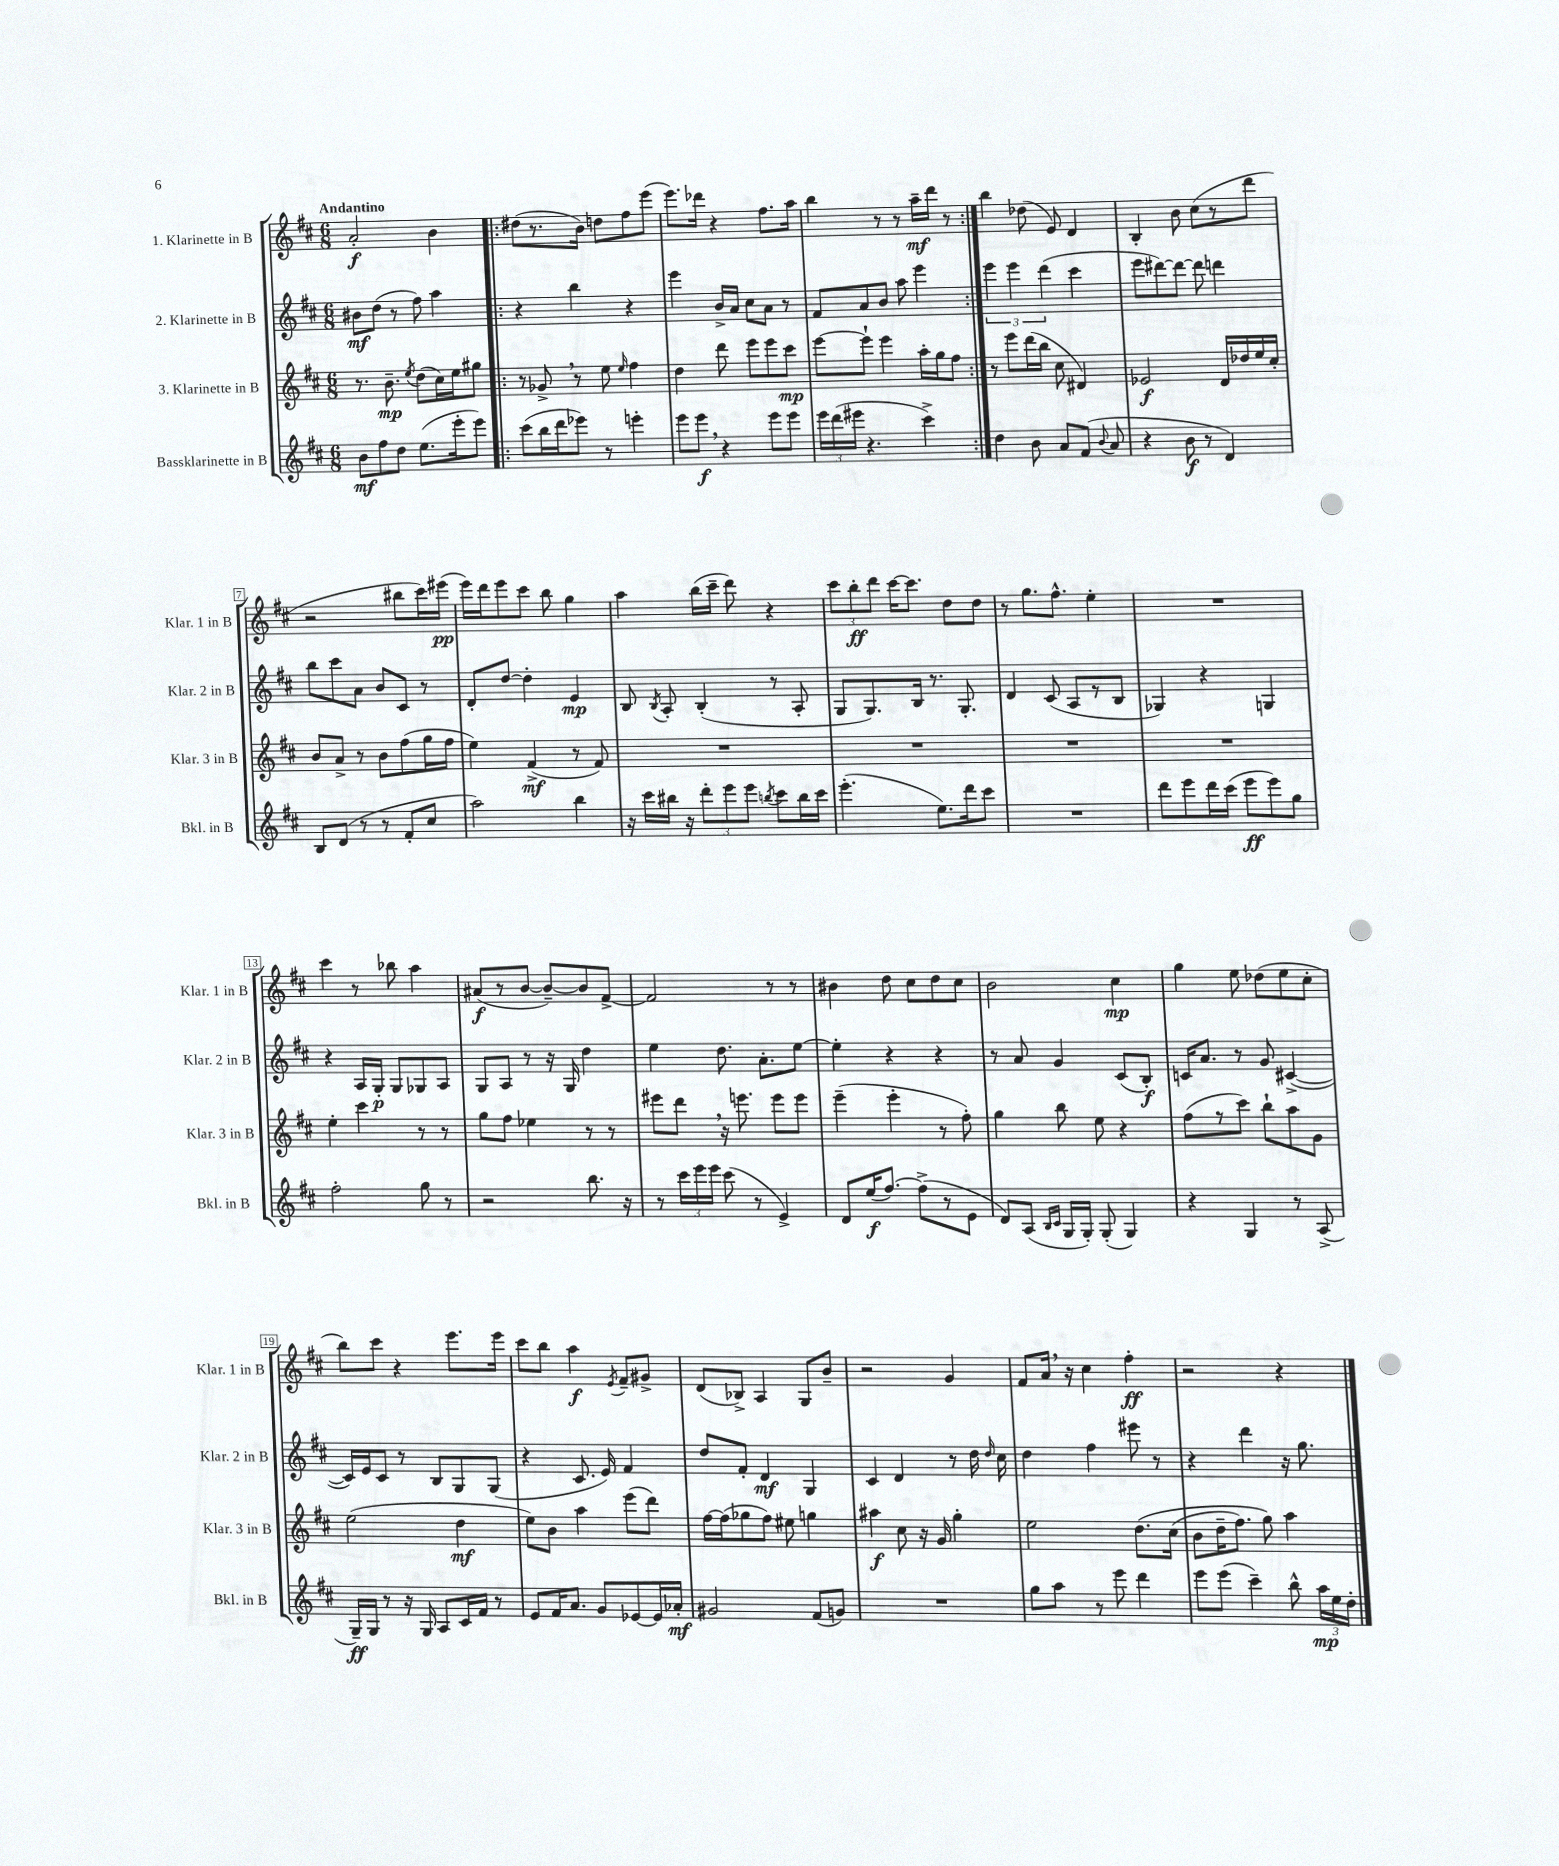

**kern	**kern	**kern	**kern
*staff4	*staff3	*staff2	*staff1
*clefG2	*clefG2	*clefG2	*clefG2
*k[f#c#]	*k[f#c#]	*k[f#c#]	*k[f#c#]
*M6/8	*M6/8	*M6/8	*M6/8
8b	8.r	8b#	2a'
8ff#	.	(8dd	.
.	8.b~	.	.
8dd	.	8r	.
.	8qee	.	.
(8.ee	(8dd	8ff#)	.
.	16cc#)	4aa	4b
16eee'	16ee	.	.
8eee)	8gg#	.	.
=!|:	=!|:	=!|:	=!|:
(8ccc#	8r	4r	(8dd#
16bb	8g-^	.	8.r
16ddd	.	.	.
8eee-)	8r	4bb	.
.	.	.	16b)
8r	8ee	.	8dd
.	16qqee	.	.
4eee'	4ff#	4r	8ff#
.	.	.	(8eee
=	=	=	=
8eee	4dd	4eee	8.eee)
8eee	.	.	.
.	.	.	16ddd-
4r	8ddd	16b^	4r
.	.	16a	.
.	8eee	8cc#	.
8eee	8eee	8a	8.ff#
8eee	8ccc#	8r	.
.	.	.	16aa
=	=	=	=
24eee	[8eee	8f#	4bb
(24ddd	.	.	.
24eee#	.	.	.
4.r	8eee`]	8a	.
.	4eee	8b	8r
.	.	8aa	8r
4ccc#^)	16aa'	4eee	16aa~
.	16gg	.	16ddd
.	8ff#	.	8r
=:|!	=:|!	=:|!	=:|!
4dd	8r	6eee	4bb
.	8eee	.	.
.	.	6eee	.
8b	(16ddd	.	(8dd-
.	16bb	.	.
.	.	(6ddd	.
8a	8cc#	.	8e)
(8f#	4d#)	4ccc#	4d
8qqb	.	.	.
8a	.	.	.
=	=	=	=
4r	2e-	8eee	4B'
.	.	[8ddd#)	.
8b	.	8ddd#_	8b
8r	.	8ddd#]	(8cc#
4d)	16d	4ddd	8r
.	16dd-	.	.
.	16ee	.	8ddd
.	16cc#'	.	.
=	=	=	=
8B	8b	8bb	2r
(8d	8a^	8ccc#	.
8r	8r	8a	.
8r	8b	8b	.
8f#'	(8ff#	8c#	8bb#
8cc#	16gg	8r	16ccc#)
.	16ff#	.	(16eee#
=	=	=	=
2aa)	4ee)	8d'	16eee)
.	.	.	16ddd
.	.	[8dd	8eee
.	(4f#^	4dd']	8ccc#
.	.	.	8bb
4bb	8r	4e	4gg
.	8f#)	.	.
=	=	=	=
16r	2.r	8B	4aa
16ccc#	.	.	.
.	.	8qB	.
16bb#	.	8A'	.
16r	.	.	.
12ddd'	.	(4B'	(16bb
.	.	.	16ccc#~
12eee	.	.	.
.	.	.	8ddd)
12eee	.	.	.
8qbb	.	.	.
8ccc#	.	8r	4r
16bb	.	8A'	.
16ccc#	.	.	.
=	=	=	=
(4.eee'	2.r	8G	12ccc#
.	.	.	12bb'
.	.	8.G)	.
.	.	.	12ddd
.	.	.	[16ccc#
.	.	16B	8.ccc#]
8.ee)	.	8.r	.
.	.	.	8dd
16ddd	.	8.G'	.
8ccc#	.	.	8dd
=	=	=	=
2.r	2.r	4d	8r
.	.	.	8.gg
.	.	(8c#	.
.	.	.	8.ff#^^
.	.	8A	.
.	.	8r	4ee'
.	.	8B	.
=	=	=	=
8ddd	2.r	4G-)	2.r
8eee	.	.	.
16ddd	.	4r	.
(16ccc#	.	.	.
8eee	.	.	.
8eee)	.	4G	.
8gg	.	.	.
=	=	=	=
2ff#'	4ee'	4r	4ccc#
.	4ccc#	16A	8r
.	.	16G'	.
.	.	8G	8bb-
8gg	8r	8G-	4aa
8r	8r	8A	.
=	=	=	=
2r	8gg	8G	(8a#
.	8ff#	8A	8r
.	4ee-	8r	[8b
.	.	16r	8b~_)
.	.	16G	.
8.bb	8r	4dd	8b]
.	8r	.	[8f#^
16r	.	.	.
=	=	=	=
8r	8eee#	4ee	2f#]
24ccc#	8ddd	.	.
24eee	.	.	.
24eee	.	.	.
(8ccc#	16r	8.dd	.
.	8.eee	.	.
8r	.	.	.
.	.	8.a'	.
4e^)	8eee	.	8r
.	8eee	[8ee	8r
=	=	=	=
8d	(4eee~	4ee']	4b#
(16ee	.	.	.
[8.ff#)	.	.	.
.	4eee'	4r	8dd
(8ff#^]	.	.	8cc#
8r	8r	4r	8dd
8e	8ff#')	.	8cc#
=	=	=	=
8d)	4gg	8r	2b
(8A	.	8a	.
16qqB	.	.	.
16qqc#	.	.	.
16G	8bb	4g	.
16G')	.	.	.
(8G'	8ee	.	.
4G)	4r	(8c#	4cc#
.	.	8B')	.
=	=	=	=
4r	(8ff#	16c	4gg
.	.	8.a	.
.	8r	.	.
4G	8ccc#)	8r	8ee
.	8bb`	8g	(8dd-
8r	8aa	([4c#^	8ee
(8A^	8g	.	8cc#'
=	=	=	=
16G~)	(2ee	16c#])	8bb)
16G	.	16e	.
8r	.	8c#	8ccc#
16r	.	8r	4r
16G	.	.	.
8A	.	8B	.
16c#	4dd	8G	8.eee
16f#	.	.	.
8r	.	(8G	.
.	.	.	16eee
=	=	=	=
8e	8ee)	4r	8ccc#
16f#	8b	.	8bb
8.a	.	.	.
.	4aa	8.c#	4aa
8g	.	.	.
.	.	16e)	.
.	.	.	8qe
[8e-	(8eee	4f#	8f#~
16e-]	8ddd)	.	8g#^
16a-'	.	.	.
=	=	=	=
2g#	[16ff#	8dd	(8d
.	(16ff#]	.	.
.	8gg-	8f#'	8B-^)
.	8ff#)	4d	4A
.	8ee#	.	.
(8f#	4gg	4G	8G
8g)	.	.	8b~
=	=	=	=
2.r	4aa#	4c#	2r
.	8cc#	4d	.
.	16r	.	.
.	16g	.	.
.	4gg'	8r	4g
.	.	16dd	.
.	.	16qqdd	.
.	.	16cc#	.
=	=	=	=
8gg	2ee	4dd	8f#
8aa	.	.	16a
.	.	.	16r
8r	.	4ff#	4cc#
8eee	.	.	.
4ddd	&(8.dd	8eee#	4ff#'
.	.	8r	.
.	(16cc#	.	.
=	=	=	=
8eee	8b	4r	2r
(8eee	16dd~	.	.
.	8.ff#)	.	.
4ccc#~)	.	4ddd	.
.	8gg&)	.	.
8bb^^	4aa	16r	4r
.	.	8.gg	.
24aa	.	.	.
24ee	.	.	.
24dd'	.	.	.
==	==	==	==
*-	*-	*-	*-
